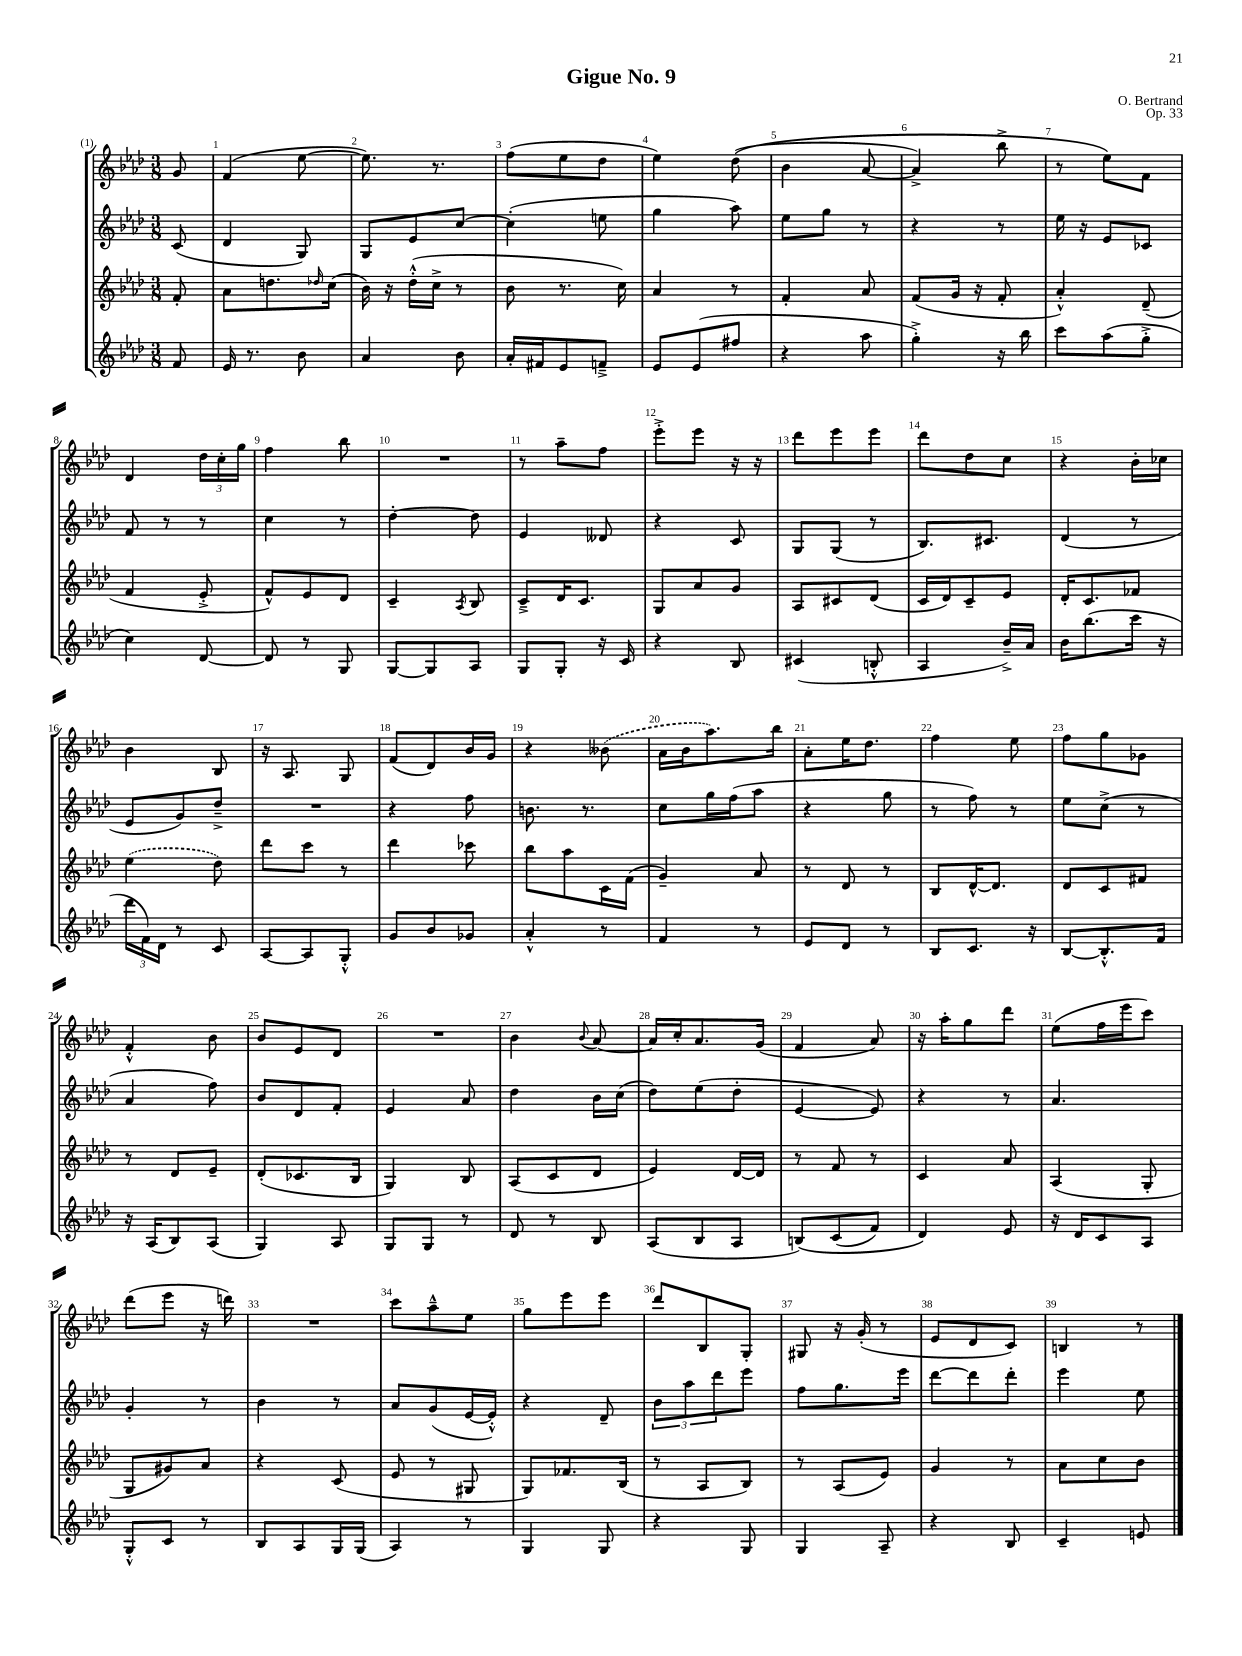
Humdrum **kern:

**kern	**kern	**kern	**kern
*staff4	*staff3	*staff2	*staff1
*clefG2	*clefG2	*clefG2	*clefG2
*k[b-e-a-d-]	*k[b-e-a-d-]	*k[b-e-a-d-]	*k[b-e-a-d-]
*M3/8	*M3/8	*M3/8	*M3/8
8f/	8f'/	(8c/	8g/
=	=	=	=
16e-/	8a-\L	4d-/	(4f/
8.r	.	.	.
.	8.dd\	.	.
8b-\	.	8G/)	[8ee-\
.	16qqdd-/	.	.
.	(16cc\Jk	.	.
=	=	=	=
4a-/	16b-\)	8G/L	8.ee-\])
.	16r	.	.
.	(16dd-'^^\LL	8e-/	.
.	16cc^\JJ	.	8.r
8b-\	8r	[8cc/J	.
=	=	=	=
16a-'/LL	8b-\	(4cc'\]	(8ff\L
16f#/J	.	.	.
8e-/	8.r	.	8ee-\
8f~^/J	.	8ee\	8dd-\J
.	16cc\)	.	.
=	=	=	=
8e-/L	4a-/	4gg\	4ee-\)
(8e-/	.	.	.
8ff#/J	8r	8aa-\)	&((8dd-\
=	=	=	=
4r	4f'/	8ee-\L	4b-\
.	.	8gg\J	.
8aa-\	8a-/	8r	[8a-/
=	=	=	=
4gg'^\)	(8f/L	4r	4a-^/])
.	16g/Jk	.	.
.	16r	.	.
16r	8f'/	8r	8bb-^\
16bb-\	.	.	.
=	=	=	=
8ccc\L	4a-'^^/)	16ee-\	8r
.	.	16r	.
(8aa-\	.	8e-/L	8ee-\L&)
8gg'^\J	(8d-~/	8c-/J	8f\J
=	=	=	=
4cc\)	4f/	8f/	4d-/
.	.	8r	.
[8d-/	8e-'^/	8r	24dd-\LL
.	.	.	24cc'\
.	.	.	24gg\JJ
=	=	=	=
8d-/]	8f^^/L)	4cc\	4ff\
8r	8e-/	.	.
8G/	8d-/J	8r	8bb-\
=	=	=	=
[8G/L	4c~/	[4dd-'\	4.r
8G/]	.	.	.
.	8qA-/	.	.
8A-/J	8B-/	8dd-\]	.
=	=	=	=
8G/L	8c~^/L	4e-/	8r
8G'/J	16d-/K	.	8aa-~\L
.	8.c/J	.	.
16r	.	8d--/	8ff\J
16c/	.	.	.
=	=	=	=
4r	8G/L	4r	8eee-'^\L
.	8a-/	.	8eee-\J
8B-/	8g/J	8c/	16r
.	.	.	16r
=	=	=	=
(4c#/	8A-/L	8G/L	8ddd-\L
.	8c#/	(8G/J	8eee-\
8B'^^/	(8d-/J	8r	8eee-\J
=	=	=	=
4A-/	16c/LL	8.B-/L)	8ddd-\L
.	16d-/J)	.	.
.	8c~/	.	8dd-\
.	.	8.c#/J	.
16b-~^/LL)	8e-/J	.	8cc\J
16a-/JJ	.	.	.
=	=	=	=
16b-\LK	16d-'/LK	(4d-/	4r
(8.bb-\	8.c/	.	.
16ccc\Jk	8f-/J	8r	16b-'\LL
16r	.	.	16cc-\JJ
=	=	=	=
24ddd-\LL	(4ee-\	8e-/L	4b-\
24f\)	.	.	.
24d-\JJ	.	.	.
8r	.	8g/)	.
8c/	8dd-\)	8dd-~^/J	8B-/
=	=	=	=
[8A-/L	8ddd-\L	4.r	16r
.	.	.	8.A-/
8A-/]	8ccc\J	.	.
8G'^^/J	8r	.	8G/
=	=	=	=
8g/L	4ddd-\	4r	(8f/L
8b-/	.	.	8d-/)
8g-/J	8ccc-\	8ff\	16b-/L
.	.	.	16g/JJ
=	=	=	=
4a-'^^/	8bb-\L	8.b\	4r
.	8aa-\	.	.
.	.	8.r	.
8r	16c\L	.	(8b--\
.	(16f\JJ	.	.
=	=	=	=
4f/	4g~/)	8cc\L	16a-\LL
.	.	.	16b-\J
.	.	16gg\L	8.aa-\)
.	.	(16ff\J	.
8r	8a-/	8aa-\J	.
.	.	.	16bb-\Jk
=	=	=	=
8e-/L	8r	4r	8a-'\L
8d-/J	8d-/	.	16ee-\K
.	.	.	8.dd-\J
8r	8r	8gg\	.
=	=	=	=
8B-/L	8B-/L	8r	4ff\
8.c/J	[16d-^^/K	8ff\)	.
.	8.d-/]J	.	.
.	.	8r	8ee-\
16r	.	.	.
=	=	=	=
[8B-/L	8d-/L	8ee-\L	8ff\L
8.B-'^^/]	8c/	(8cc^\J	8gg\
.	8f#/J	8r	8g-\J
16f/Jk	.	.	.
=	=	=	=
16r	8r	4a-/	4f'^^/
(16A-/LK	.	.	.
8B-/)	8d-/L	.	.
(8A-/J	8e-~/J	8ff\)	8b-\
=	=	=	=
4G/)	(8d-'/L	8b-/L	8b-/L
.	8.c-/	8d-/	8e-/
8A-/	.	8f'/J	8d-/J
.	16B-/Jk	.	.
=	=	=	=
8G/L	4G/)	4e-/	4.r
8G/J	.	.	.
8r	8B-/	8a-/	.
=	=	=	=
8d-/	(8A-/L	4dd-\	4b-\
8r	8c/	.	.
.	.	.	8qqb-/
8B-/	8d-/J	16b-\LL	[8a-/
.	.	(16cc\JJ	.
=	=	=	=
(8A-/L	4e-/)	8dd-\L)	16a-/]LL
.	.	.	16cc'/J
8B-/	.	(8ee-\	8.a-/
8A-/J	[16d-/LL	8dd-'\J	.
.	16d-/]JJ	.	(16g/Jk
=	=	=	=
&(8B/L)	8r	[4e-/	4f/
(8c/	8f/	.	.
8f/J)	8r	8e-/])	8a-/)
=	=	=	=
4d-/&)	4c/	4r	16r
.	.	.	16aa-'\LK
.	.	.	8gg\
8e-/	8a-/	8r	8ddd-\J
=	=	=	=
16r	(4A-/	4.a-/	(8ee-\L
16d-/LK	.	.	.
8c/	.	.	16ff\L
.	.	.	16eee-\J
8A-/J	8G'/	.	8ccc\J)
=	=	=	=
8G'^^/L	8G/L	4g'/	(8ddd-\L
8c/J	8g#/)	.	8eee-\J
8r	8a-/J	8r	16r
.	.	.	16ddd\)
=	=	=	=
8B-/L	4r	4b-\	4.r
8A-/	.	.	.
16G/L	(8c/	8r	.
(16G/JJ	.	.	.
=	=	=	=
4A-/)	8e-/	8a-/L	8ccc\L
.	8r	(8g/	8aa-~^^\
8r	8G#/	[16e-/L	8ee-\J
.	.	16e-'^^/]JJ)	.
=	=	=	=
4G/	8G/L)	4r	8gg\L
.	8.f-/	.	8eee-\
8G/	.	8d-~/	8eee-\J
.	(16B-/Jk	.	.
=	=	=	=
4r	8r	12b-\L	8ddd-/L
.	.	12aa-\	.
.	8A-/L	.	8B-/
.	.	12ddd-\	.
8G/	8B-/J)	8eee-\J	8G'/J
=	=	=	=
4G/	8r	8ff\L	8G#/
.	(8A-/L	8.gg\	16r
.	.	.	(16g'/
8A-~/	8e-/J)	.	8r
.	.	16eee-\Jk	.
=	=	=	=
4r	4g/	[8ddd-\L	8e-/L
.	.	8ddd-\]	8d-/
8B-/	8r	8ddd-'\J	8c/J)
=	=	=	=
4c~/	8a-\L	4eee-\	4B/
.	8cc\	.	.
8e/	8b-\J	8ee-\	8r
==	==	==	==
*-	*-	*-	*-
